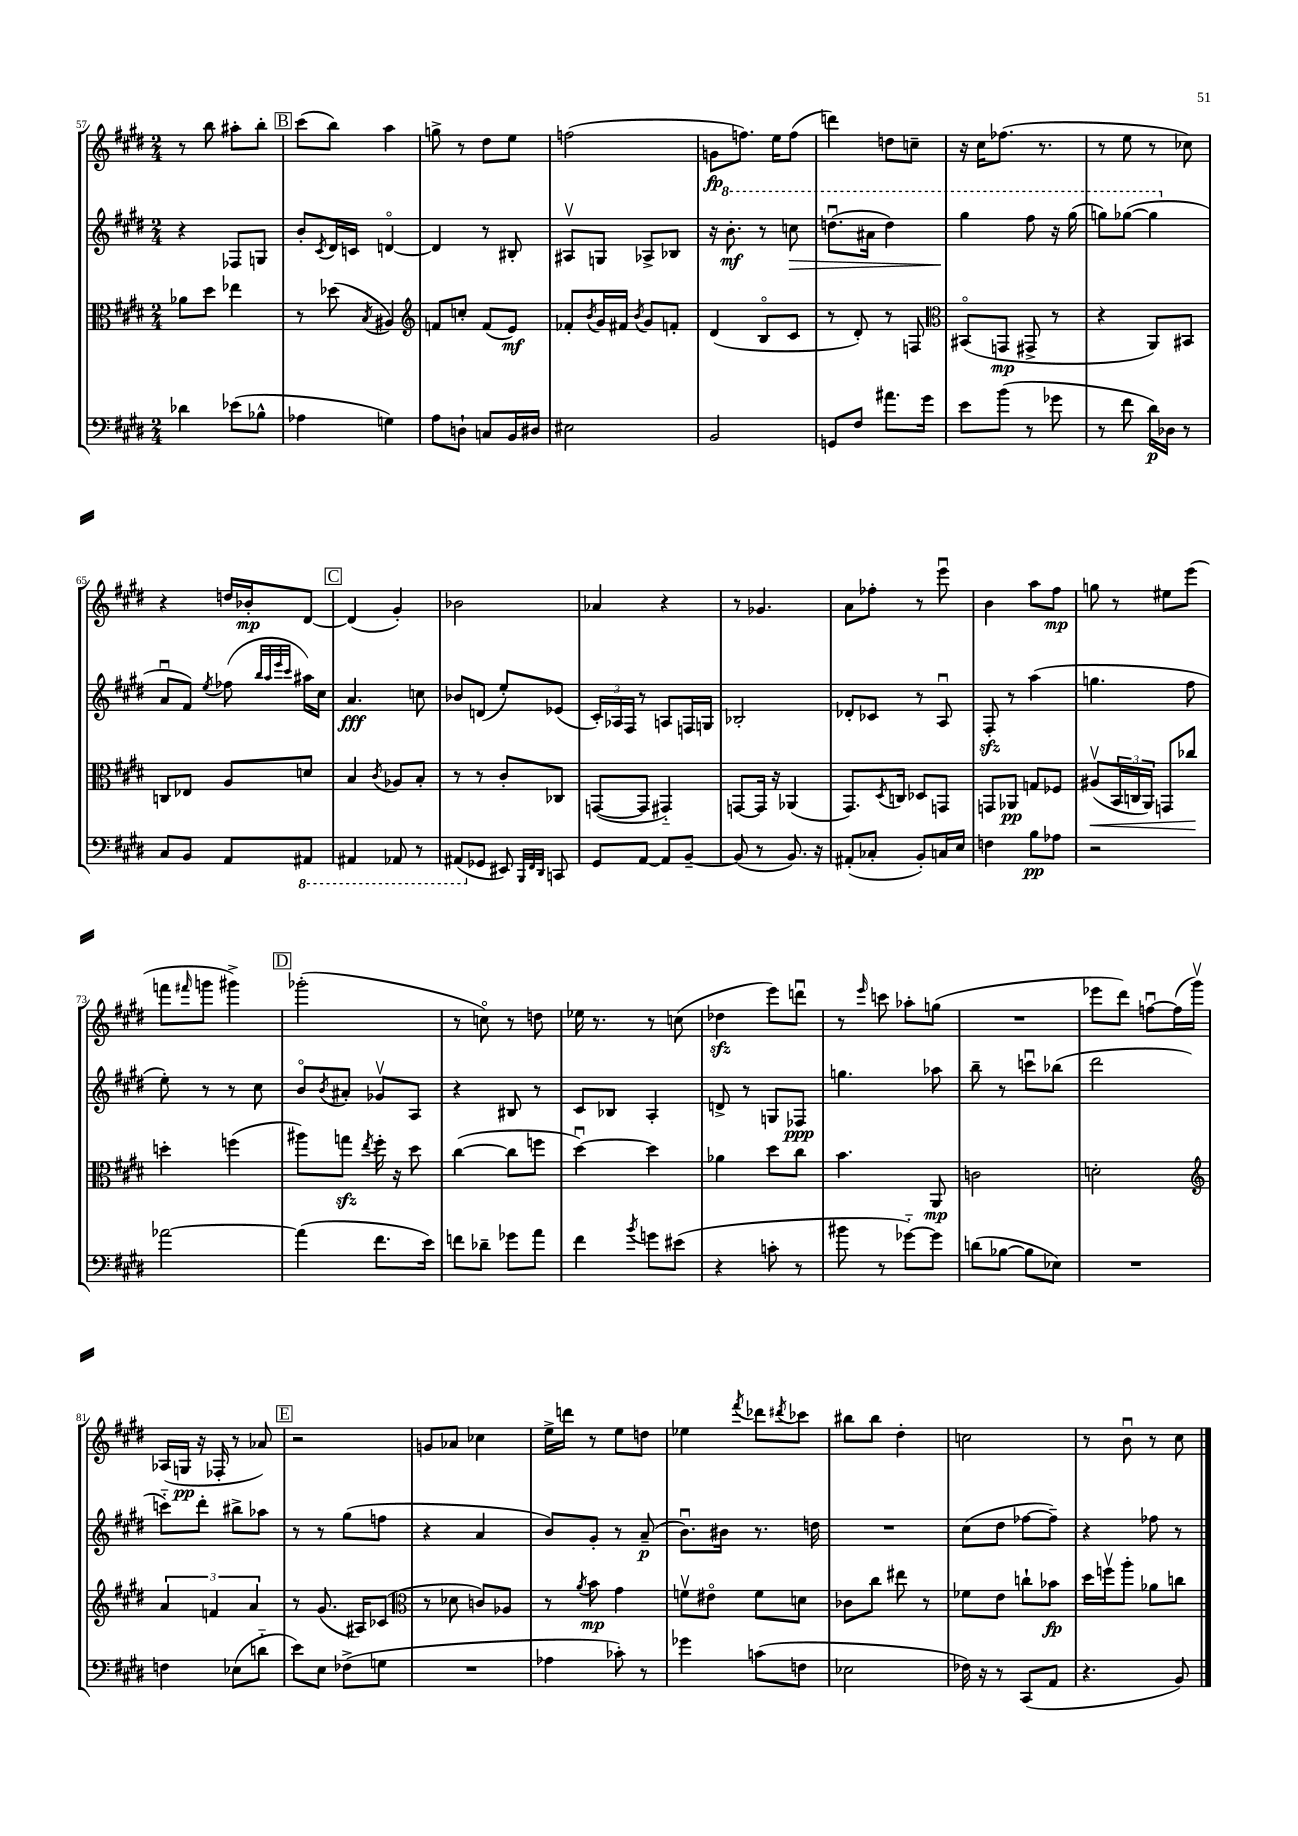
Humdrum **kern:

**kern	**dynam	**kern	**dynam	**kern	**dynam	**kern	**dynam
*part4	*part4	*part3	*part3	*part2	*part2	*part1	*part1
*staff4	*staff4	*staff3	*staff3	*staff2	*staff2	*staff1	*staff1
*clefF4	*	*clefC3	*	*clefG2	*	*clefG2	*
*k[f#c#g#d#]	*	*k[f#c#g#d#]	*	*k[f#c#g#d#]	*	*k[f#c#g#d#]	*
*M2/4	*	*M2/4	*	*M2/4	*	*M2/4	*
=57	=57	=57	=57	=57	=57	=57	=57
4d-X\	.	8a-X\L	.	4r	.	8r	.
.	.	8dd#\J	.	.	.	8bb\	.
(8e-X\L	.	4ee-X\	.	8F-X/L	.	8aa#X'\L	.
8B-X^^\J	.	.	.	8Gn/J	.	8bb'\J	.
!!LO:REH:place=s1:t=B
=58	=58	=58	=58	=58	=58	=58	=58
4A-X\	.	8r	.	8b'/L	.	(8ccc#\L	.
.	.	.	.	8qc#/	.	.	.
.	.	(8dd-X\	.	16d#/L	.	8bb\J)	.
.	.	.	.	16cn/JJ	.	.	.
.	.	8qB/	.	.	.	.	.
4Gn\)	.	4A#X/)	.	[4dn/	.	4aa\	.
=59	=59	=59	=59	=59	=59	=59	=59
*	*	*clefG2	*	*	*	*	*
8A\L	.	8fn/L	.	4d/]	.	8ggn^\	.
8Dn`\J	.	8ccn'/J	.	.	.	8r	.
8Cn/L	.	(8f/L	.	8r	.	8dd#\L	.
16BB/L	.	8e/J)	mf	8B#X'/	.	8ee\J	.
16D#X/JJ	.	.	.	.	.	.	.
=60	=60	=60	=60	=60	=60	=60	=60
2E#X\	.	8f-X'/L	.	8A#Xv/L	.	(2ffn\	.
.	.	8qb/	.	.	.	.	.
.	.	16g#/L	.	8Gn/J	.	.	.
.	.	16f#X/JJ	.	.	.	.	.
.	.	8qb/	.	.	.	.	.
.	.	8g#/L	.	8A-X^/L	.	.	.
.	.	8fn'/J	.	8B-X/J	.	.	.
=61	=61	=61	=61	=61	=61	=61	=61
2BB/	.	(4d#/	.	16r	.	8gn\L	fp
*	*	*	*	*8va	*	*	*
.	.	.	.	8.bb'\	mf	.	.
.	.	.	.	.	.	8.ffn\J)	.
.	.	8B/L	.	8r	.	.	.
.	.	.	.	.	.	16ee\KL	.
!	!	!	!	!	!LO:HP:b	!	!
.	.	8c#/J	.	8cccn\	>	(8ff\J	.
=62	=62	=62	=62	=62	=62	=62	=62
8GGn/L	.	8r	.	(8.dddnu\L	.	4dddn\)	.
8F#/J	.	8d#'/)	.	.	.	.	.
.	.	.	.	16aa#X\Jk	.	.	.
8.a#X\L	.	8r	.	4ddd\)	.	8ddn\L	.
.	.	8Fn/	.	.	.	8ccn~\J	.
16g#\Jk	.	.	.	.	.	.	.
=63	=63	=63	=63	=63	=63	=63	=63
*	*	*clefC3	*	*	*	*	*
8e\L	.	(8BB#X/L	.	4ggg#\	.	16r	.
.	.	.	.	.	.	16cc#\KL	.
(8b\J	.	8GGn/J	mp	.	.	(8.ff-X\J	.
8r	.	8GG#X^/	.	8fff#\	]	.	.
.	.	.	.	.	.	8.r	.
8g-X\	.	8r	.	16r	.	.	.
.	.	.	.	(16ggg#\	.	.	.
=64	=64	=64	=64	=64	=64	=64	=64
8r	.	4r	.	8gggn\L)	.	8r	.
8f#\	.	.	.	([8ggg-X\J	.	8ee\	.
16d#\LL)	p	8AA/L)	.	4ggg-\]	.	8r	.
16D-X\JJ	.	.	.	.	.	.	.
8r	.	8BB#X/J	.	.	.	8cc-X\)	.
!!LO:LB:g=z
=65	=65	=65	=65	=65	=65	=65	=65
*	*	*	*	*X8va	*	*	*
8C#/L	.	8Cn/L	.	8au/L	.	4r	.
8BB/J	.	8E-X/J	.	8f#/J)	.	.	.
.	.	.	.	8qee/	.	.	.
8AA/L	.	8A/L	.	(8ff-X\	.	16ddn/LL	.
.	.	.	.	.	.	16b-X'/J	mp
.	.	.	.	32qqbb/LLL	.	.	.
.	.	.	.	32qqaa/	.	.	.
.	.	.	.	32qqeee/	.	.	.
.	.	.	.	32qqccc#/JJJ	.	.	.
*8ba	*	*	*	*	*	*	*
8AAA#X/J	.	8dn/J	.	16aa#X\LL)	.	[8d#/J	.
.	.	.	.	16cc#\JJ	.	.	.
!!LO:REH:place=s1:t=C
=66	=66	=66	=66	=66	=66	=66	=66
4AAA#X/	.	4B/	.	4.a/	fff	(4d#/]	.
.	.	8qc#/	.	.	.	.	.
8AAA-X/	.	8A-X/L	.	.	.	4g#'/)	.
8r	.	8B'/J	.	8ccn\	.	.	.
=67	=67	=67	=67	=67	=67	=67	=67
(8AAA#X/L	.	8r	.	8b-X/L	.	2b-X\	.
*X8ba	*	*	*	*	*	*	*
8GG-X/J	.	8r	.	(8dn/J	.	.	.
8EE#X/)	.	8c#'/L	.	8ee'/L)	.	.	.
32qqBBB/LLL	.	.	.	.	.	.	.
32qqFF#/	.	.	.	.	.	.	.
32qqDD#/JJJ	.	.	.	.	.	.	.
8CCn/	.	8C-X/J	.	(8e-X/J	.	.	.
=68	=68	=68	=68	=68	=68	=68	=68
8GG#/L	.	([8GGn/L	.	24c#'/LL)	.	4a-X/	.
.	.	.	.	24A-X/	.	.	.
.	.	.	.	24F#/JJ	.	.	.
[8AA/J	.	8GG/J]	.	8r	.	.	.
8AA/L]	.	4GG#X/)	.	8An/L	.	4r	.
[8BB~/J	.	.	.	16Fn/L	.	.	.
.	.	.	.	16Gn/JJ	.	.	.
=69	=69	=69	=69	=69	=69	=69	=69
(8BB/]	.	[8GGn/L	.	2B-X'/	.	8r	.
8r	.	16GG/Jk]	.	.	.	4.g-X/	.
.	.	16r	.	.	.	.	.
8.BB/)	.	(4AA-X/	.	.	.	.	.
16r	.	.	.	.	.	.	.
=70	=70	=70	=70	=70	=70	=70	=70
(8AA#X'/L	.	8.GG#/L)	.	8d-X'/L	.	8a\L	.
8C-X'/J	.	.	.	8c-X/J	.	8ff-X'\J	.
.	.	8qD#/	.	.	.	.	.
.	.	16Cn/Jk	.	.	.	.	.
8BB'/L)	.	8D-X/L	.	8r	.	8r	.
16Cn/L	.	8GGn/J	.	8Au/	.	8eeeu\	.
16E/JJ	.	.	.	.	.	.	.
=71	=71	=71	=71	=71	=71	=71	=71
4Fn\	.	8GGn/L	.	8F#zz'/	.	4b\	.
.	.	8AA-X/J	pp	8r	.	.	.
8B\L	pp	8Gn/L	.	(4aa\	.	8aa\L	.
8A-X\J	.	8F-X/J	.	.	.	8ff#\J	mp
=72	=72	=72	=72	=72	=72	=72	=72
!	!	!	!LO:HP:b	!	!	!	!
2r	.	(8A#Xv/L	<	4.ggn\	.	8ggn\	.
.	.	24BB/L	.	.	.	8r	.
.	.	24Cn/	.	.	.	.	.
.	.	24AA/JJ)	.	.	.	.	.
.	.	8GGn/L	.	.	.	8ee#X\L	.
.	.	8cc-X/J	.	8ff#\	.	(8eee\J	.
.	.	.	[	.	.	.	.
!!LO:LB:g=z
=73	=73	=73	=73	=73	=73	=73	=73
[2a-X\	.	4ddn'\	.	8ee'\)	.	8fffn\L	.
.	.	.	.	.	.	16qqfff#X/	.
.	.	.	.	8r	.	8gggn\J	.
.	.	(4ffn\	.	8r	.	4ggg#X^\)	.
.	.	.	.	8cc#\	.	.	.
!!LO:REH:place=s1:t=D
=74	=74	=74	=74	=74	=74	=74	=74
(4a-\]	.	8aa#X\L)	.	8b/L	.	(2ggg-X'\	.
.	.	.	.	8qb/	.	.	.
.	.	8ggnzz\J	.	8a#X'/J	.	.	.
.	.	8qee/	.	.	.	.	.
8.f#\L	.	16ff#'\	.	8g-Xv/L	.	.	.
.	.	16r	.	.	.	.	.
.	.	8dd#\	.	8A/J	.	.	.
16e\Jk)	.	.	.	.	.	.	.
=75	=75	=75	=75	=75	=75	=75	=75
8fn\L	.	([4cc#\	.	4r	.	8r	.
8d-X~\J	.	.	.	.	.	8ccn\)	.
8g-X\L	.	8cc#\L]	.	8B#X/	.	8r	.
8a\J	.	8ffn\J	.	8r	.	8ddn\	.
=76	=76	=76	=76	=76	=76	=76	=76
4f#\	.	[4dd#u\)	.	8c#/L	.	16ee-X\	.
.	.	.	.	.	.	8.r	.
.	.	.	.	8B-X/J	.	.	.
8qb/	.	.	.	.	.	.	.
8gn\L	.	4dd#\]	.	4A'/	.	8r	.
(8e#X\J	.	.	.	.	.	(8ccn\	.
=77	=77	=77	=77	=77	=77	=77	=77
4r	.	4a-X\	.	8dn^/	.	4dd-Xzz\	.
.	.	.	.	8r	.	.	.
8cn'\	.	8dd#\L	.	8Gn/L	.	8eee\L)	.
8r	.	8cc#\J	.	8F-X/J	ppp	8dddnu\J	.
=78	=78	=78	=78	=78	=78	=78	=78
8b#X\	.	4.b\	.	4.ggn\	.	8r	.
.	.	.	.	.	.	16qqeee/	.
8r	.	.	.	.	.	8cccn\	.
[8g-X\L)	.	.	.	.	.	8aa-X'\L	.
8g-\J]	.	8AA/	mp	8aa-X\	.	(8ggn\J	.
=79	=79	=79	=79	=79	=79	=79	=79
(8dn\L	.	2cn\	.	8bb~\	.	2r	.
[8B-X\J	.	.	.	8r	.	.	.
8B-\L]	.	.	.	8cccnu\L	.	.	.
8E-X\J)	.	.	.	(8bb-X\J	.	.	.
=80	=80	=80	=80	=80	=80	=80	=80
2r	.	2dn'\	.	2ddd#\	.	8eee-X\L	.
.	.	.	.	.	.	8ddd#\J)	.
.	.	.	.	.	.	[8ffnu\L	.
.	.	.	.	.	.	(16ff\L]	.
.	.	.	.	.	.	16ggg#v\JJ)	.
!!LO:LB:g=z
=81	=81	=81	=81	=81	=81	=81	=81
*	*	*clefG2	*	*	*	*	*
4Fn\	.	6a/	.	8cccn\L)	.	(16A-X/LL	.
.	.	.	.	.	.	16Gn/JJ	pp
.	.	.	.	8ddd#'\J	.	16r	.
.	.	6fn/	.	.	.	.	.
.	.	.	.	.	.	16F-X'/	.
(8E-X\L	.	.	.	8bb#X^\L	.	8r	.
.	.	6a/	.	.	.	.	.
8dn\J	.	.	.	8aa-X\J	.	8a-X/)	.
!!LO:REH:place=s1:t=E
=82	=82	=82	=82	=82	=82	=82	=82
8e\L)	.	8r	.	8r	.	2r	.
8E\J	.	(8.g#/	.	8r	.	.	.
(8F-X^\L	.	.	.	(8gg#\L	.	.	.
.	.	16A#X/KL)	.	.	.	.	.
8Gn\J	.	(8c-X/J	.	8ffn\J	.	.	.
=83	=83	=83	=83	=83	=83	=83	=83
*	*	*clefC3	*	*	*	*	*
2r	.	8r	.	4r	.	8gn/L	.
.	.	8d-X\	.	.	.	8a-X/J	.
.	.	8cn/L)	.	4a/	.	4cc-X\	.
.	.	8A-X/J	.	.	.	.	.
=84	=84	=84	=84	=84	=84	=84	=84
4A-X\	.	8r	.	8b/L)	.	16ee^\LL	.
.	.	.	.	.	.	16dddn\JJ	.
.	.	8qa/	.	.	.	.	.
.	.	8b\	mp	8g#'/J	.	8r	.
8c-X'\)	.	4g#\	.	8r	.	8ee\L	.
8r	.	.	.	(8a~/	p	8ddn\J	.
=85	=85	=85	=85	=85	=85	=85	=85
4g-X\	.	8fnv\L	.	8.bu\L)	.	4ee-X\	.
.	.	8e#X\J	.	.	.	.	.
.	.	.	.	16b#X\Jk	.	.	.
.	.	.	.	.	.	8qfff#/	.
(8cn\L	.	8f\L	.	8.r	.	8ddd-X\L	.
.	.	.	.	.	.	8qddd#X/	.
8Fn\J	.	8dn\J	.	.	.	8ccc-X\J	.
.	.	.	.	16ddn\	.	.	.
=86	=86	=86	=86	=86	=86	=86	=86
2E-X\	.	8c-X\L	.	2r	.	8bb#X\L	.
.	.	8cc#\J	.	.	.	8bb#\J	.
.	.	8ee#X\	.	.	.	4dd#'\	.
.	.	8r	.	.	.	.	.
=87	=87	=87	=87	=87	=87	=87	=87
16F-X\)	.	8f-X\L	.	(8cc#\L	.	2ccn\	.
16r	.	.	.	.	.	.	.
8r	.	8e\J	.	8dd#\J	.	.	.
(8CC#/L	.	8ccn`\L	.	[8ff-X\L	.	.	.
8AA/J	.	8b-X\J	fp	8ff-~\J])	.	.	.
=88	=88	=88	=88	=88	=88	=88	=88
4.r	.	16dd#\LL	.	4r	.	8r	.
.	.	16ffnv\J	.	.	.	.	.
.	.	8aa'\J	.	.	.	8bu\	.
.	.	8a-X\L	.	8ff-X\	.	8r	.
8BB/)	.	8ccn\J	.	8r	.	8cc#\	.
==	==	==	==	==	==	==	==
*-	*-	*-	*-	*-	*-	*-	*-
